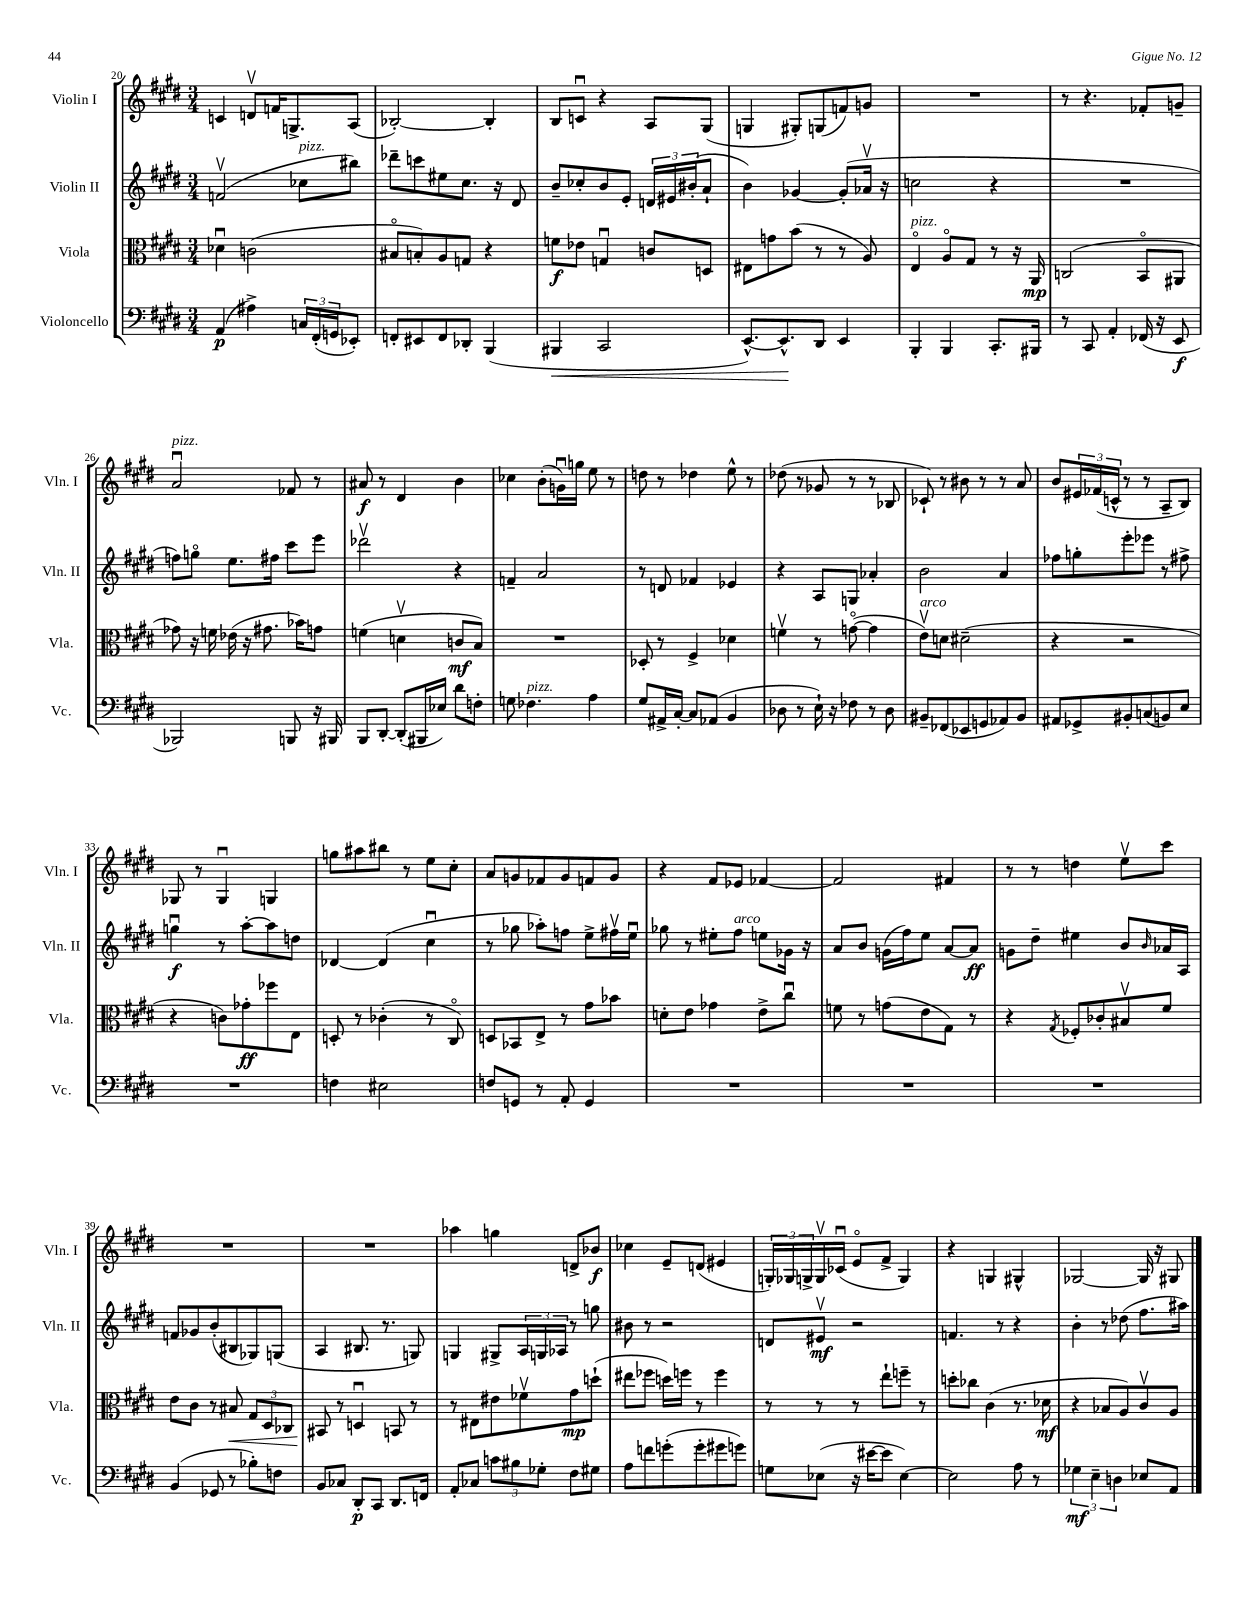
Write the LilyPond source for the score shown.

<<
\new StaffGroup <<
\new Staff = "s0" \with { instrumentName = "Violin I" shortInstrumentName = "Vln. I" } {
    \clef treble \key e \major \numericTimeSignature \time 3/4
    c'4 d'8\upbow f'16 g8.-> a8( |
    bes2~-.) bes4-. |
    b8 c'8\downbow r4 a8 gis8( |
    g4 gis8-.) g8( f'8) g'8 |
    R2. |
    r8 r4. fes'8-. g'8-- |
    a'2\downbow^\markup { \italic "pizz." } fes'8 r8 |
    ais'8\f r8 dis'4 b'4 |
    ces''4 b'8-.( g'16\downbow) g''16 e''8 r8 |
    d''8 r8 des''4 e''8-^ r8 |
    des''8( r8 ges'8 r8 r8 bes8 |
    ces'8-!) r8 bis'8 r8 r8 a'8 |
    b'8 \tuplet 3/2 { eis'16 fes'16( c'16-^ } r8 r8 a8-- b8) |
    ges8 r8 ges4\downbow g4 |
    g''8 ais''8 bis''8 r8 e''8 cis''8-. |
    a'8 g'8 fes'8 g'8 f'8 g'8 |
    r4 fis'8 ees'8 fes'4~ |
    fes'2 fis'4 |
    r8 r8 d''4 e''8\upbow cis'''8 |
    R2. |
    R2. |
    aes''4 g''4 d'8-> bes'8\f |
    ces''4 e'8-- d'8( eis'4 |
    \tuplet 3/2 { g16-.) ges16 g16-> } g16\upbow ces'16\downbow( e'8\flageolet fis'8-> g4) |
    r4 g4 gis4-^ |
    ges2~ ges16 r16 gis8 \bar "|." |
}
\new Staff = "s1" \with { instrumentName = "Violin II" shortInstrumentName = "Vln. II" } {
    \clef treble \key e \major \numericTimeSignature \time 3/4
    f'2\upbow( ces''8^\markup { \italic "pizz." } bis''8) |
    des'''8-- c'''8 eis''8 cis''8. r16 dis'8 |
    b'8-- ces''8-. b'8 e'8-. \tuplet 3/2 { d'16 eis'16 bis'16-.( } a'8-! |
    b'4) ges'4~ ges'8-.( aes'16\upbow r16 |
    c''2 r4 |
    R2. |
    f''8) g''8\flageolet e''8. fis''16 cis'''8 e'''8 |
    des'''2\upbow r4 |
    f'4-- a'2 |
    r8 d'8 fes'4 ees'4 |
    r4 a8 g8 aes'4-. |
    b'2 a'4 |
    fes''8 g''8-. e'''8-. ees'''8 r8 fis''8-> |
    g''4\downbow\f r8 a''8~-. a''8 d''8 |
    des'4~ des'4( cis''4\downbow |
    r8 ges''8 aes''8-.) f''8 e''8-> fis''16\upbow e''16\downbow |
    ges''8 r8 eis''8-. fis''8^\markup { \italic "arco" } e''8 ges'16 r16 |
    a'8 b'8 g'16( fis''16) e''8 a'8~ a'8\ff |
    g'8 dis''8-- eis''4 b'8 \grace { b'16 } aes'16 a16 |
    f'8 ges'8 b'8-.( bis8 ges8) g8( |
    a4 bis8. r8. g8) |
    g4 gis8-> \tuplet 3/2 { a16 g16 aes16 } r8 g''8 |
    bis'8 r8 r2 |
    d'8 eis'8\upbow\mf r2 |
    f'4. r8 r4 |
    b'4-. r8 des''8( fis''8. ais''16) \bar "|." |
}
\new Staff = "s2" \with { instrumentName = "Viola" shortInstrumentName = "Vla." } {
    \clef alto \key e \major \numericTimeSignature \time 3/4
    des'4\downbow c'2( |
    bis8\flageolet b8-.) a8 g8 r4 |
    f'8\f ees'8 g4\downbow c'8 d8 |
    eis8 g'8 b'8( r8 r8 a8) |
    e4\flageolet^\markup { \italic "pizz." } a8\flageolet gis8 r8 r16 a,16\mp |
    c2( b,8\flageolet ais,8 |
    ges'8) r16 f'16 ees'16( r16 gis'8. bes'16) g'8 |
    f'4( d'4\upbow c'8\mf b8) |
    R2. |
    des8-. r8 fis4-> des'4 |
    f'4\upbow r8 g'8~\flageolet( g'4 |
    e'8\upbow^\markup { \italic "arco" }) d'8 dis'2--( |
    r4 r2 |
    r4 c'8) ges'8-.\ff fes''8 e8 |
    d8-. r8 ces'4-.( r8 cis8\flageolet) |
    d8 bes,8 e8-> r8 gis'8 bes'8 |
    d'8-. e'8 ges'4 e'8-> cis''8\downbow |
    f'8 r8 g'8( e'8 gis8) r8 |
    r4 \acciaccatura { gis8 } fes8-. ces'8-. bis8\upbow fis'8 |
    e'8 cis'8 r8 bis8\< \tuplet 3/2 { gis8 dis8 ces8 } |
    bis,8\! r8 d4\downbow b,8 r8 |
    r8 eis8 eis'8 fes'8\upbow gis'8\mp d''8-!( |
    eis''8 fes''8 d''16) f''16 r8 f''4 |
    r8 r8 r8 e''8-! f''8-- r8 |
    d''8-. ces''8 cis'4( r8. des'16\mf |
    r4 bes8 a8) cis'8\upbow a8 \bar "|." |
}
\new Staff = "s3" \with { instrumentName = "Violoncello" shortInstrumentName = "Vc." } {
    \clef bass \key e \major \numericTimeSignature \time 3/4
    a,4\p( ais4->) \tuplet 3/2 { c16 fis,16-.( g,16 } ees,8-.) |
    f,8-. eis,8 f,8 des,8-. b,,4( |
    bis,,4\< cis,2 |
    e,8.~-^) e,8.-^\! dis,8 e,4 |
    b,,4-. b,,4 cis,8.-. bis,,16 |
    r8 cis,8 a,4-. fes,16( r16 e,8\f |
    bes,,2) b,,8 r16 bis,,16 |
    b,,8 dis,8~-. dis,8-.( bis,,16 ees16) dis'8 f8-. |
    g8 fes4.^\markup { \italic "pizz." } a4 |
    gis8 ais,16-> cis16~-. cis8 aes,8( b,4 |
    des8 r8 e16-!) r16 fes8 r8 des8 |
    bis,8-- fes,8( ees,8 g,8 aes,8) bis,8 |
    ais,8 ges,8-> bis,8-. c8( b,8) e8 |
    R2. |
    f4 eis2 |
    f8 g,8 r8 a,8-. g,4 |
    R2. |
    R2. |
    R2. |
    b,4( ges,8 r8 bes8-.) f8 |
    b,8 ces8 dis,8-.\p cis,8 dis,8. f,16 |
    a,8-. ces8 \tuplet 3/2 { c'8 bis8 ges8-. } fis8 gis8 |
    a8 f'8 g'8-.( g'8-. gis'8 g'8) |
    g8 ees8( r16 eis'16~ eis'8 ees4~) |
    ees2 a8 r8 |
    \tuplet 3/2 { ges4\mf e4-- d4 } ees8 a,8 \bar "|." |
}
>>
>>
\layout { \context { \Score currentBarNumber = #20 } }
